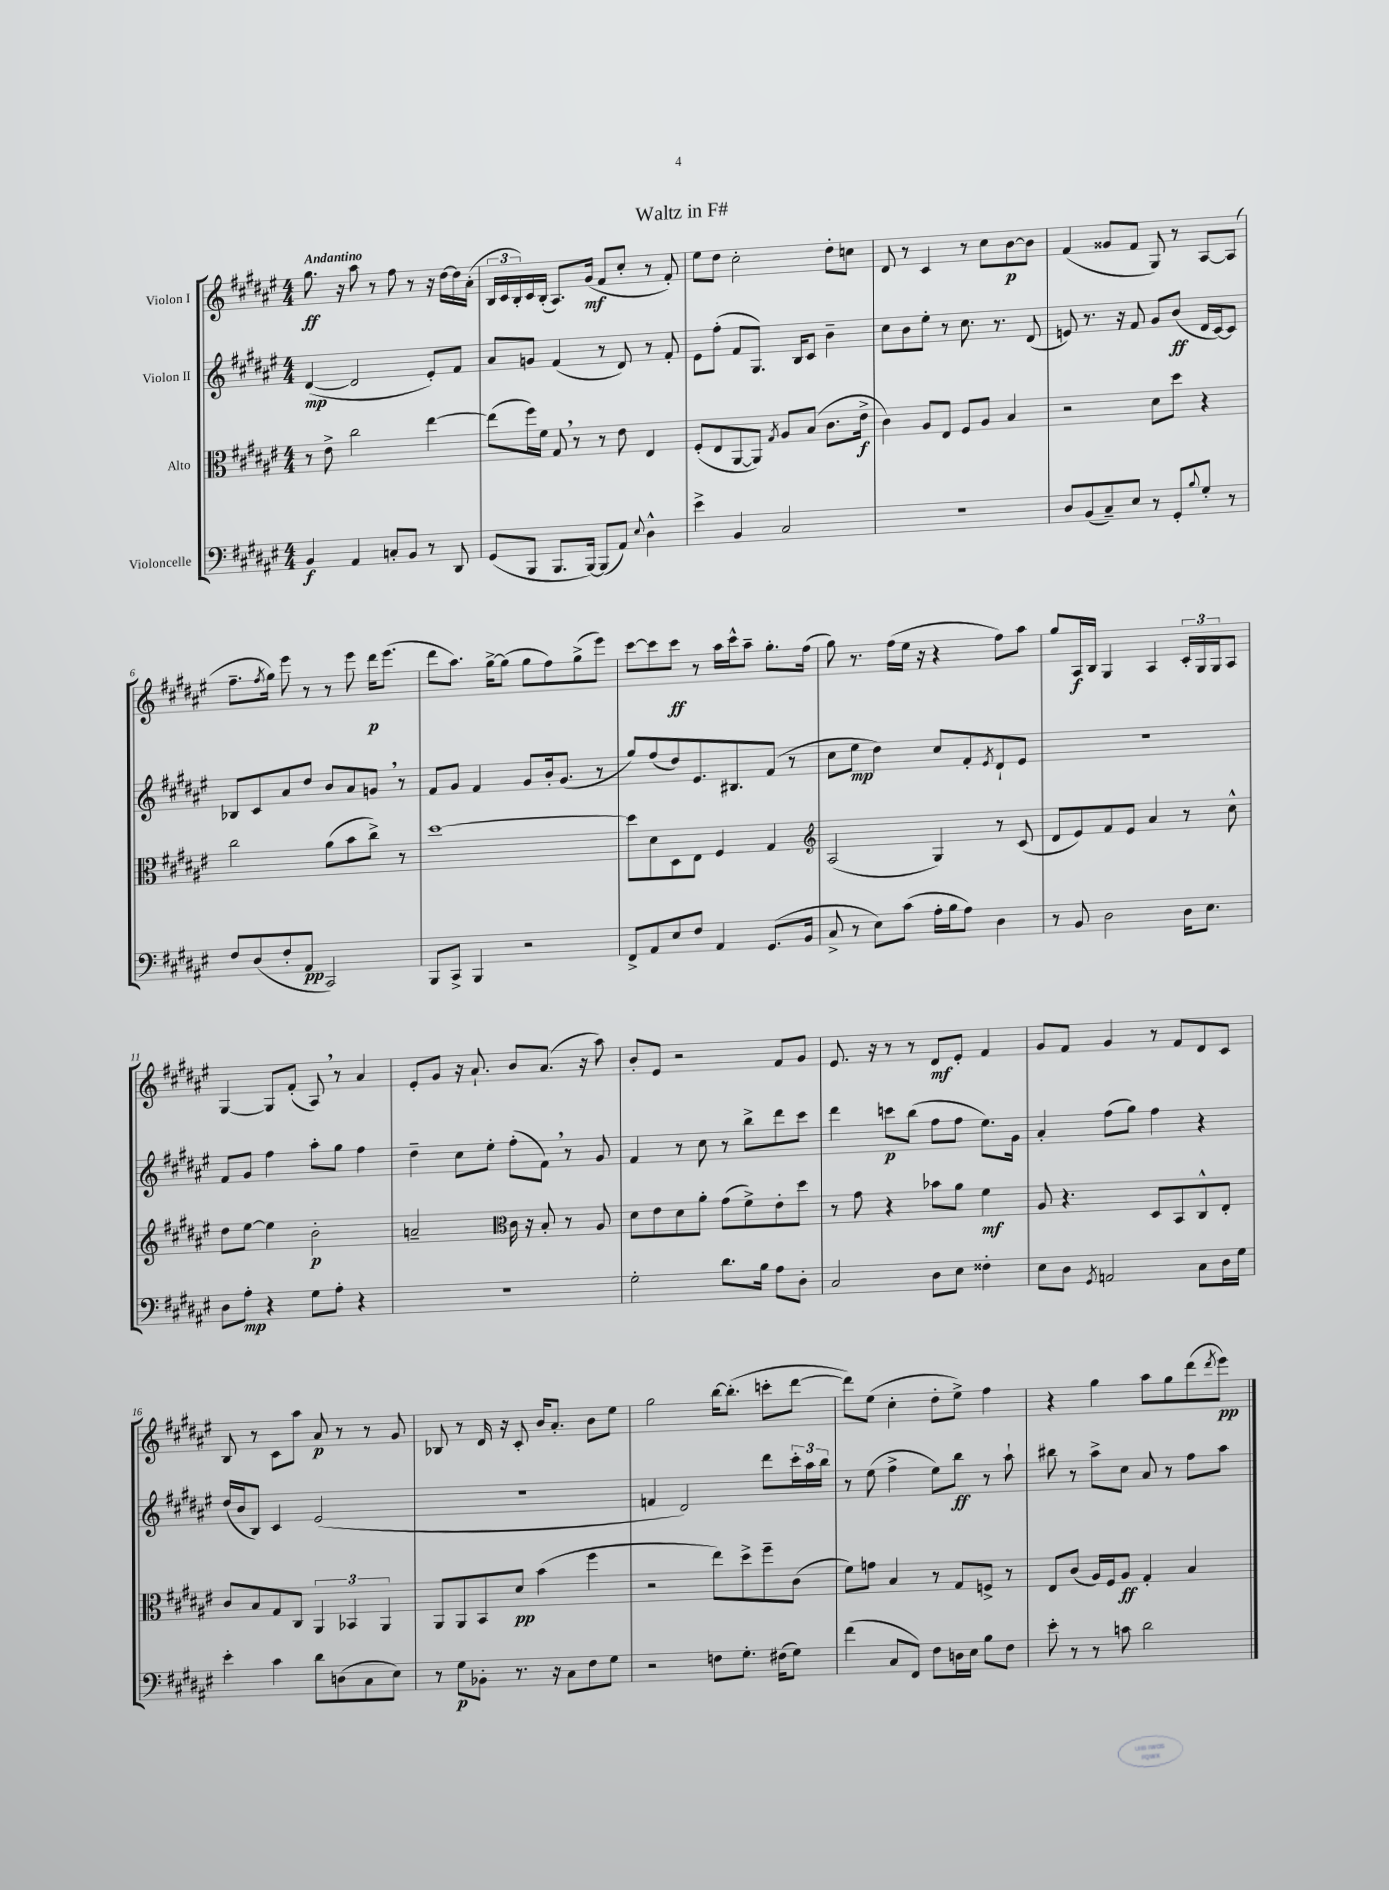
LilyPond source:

\header { title = "Waltz in F#" }
<<
\new StaffGroup <<
\new Staff = "s0" \with { instrumentName = "Violon I" } {
    \clef treble \key fis \major \numericTimeSignature \time 4/4 \tempo "Andantino"
    gis''8.\ff r16 ais''8 r8 fis''8 r8 r16 dis''16~ dis''16 ais'16-.( |
    \tuplet 3/2 { b16 cis'16 b16-.) } cis'16 b16-.( ais8.) gis'16\mf( fis'8 cis''8-. r8 fis'8-.) |
    eis''8 dis''8 cis''2-. dis''8-. c''8 |
    dis'8 r8 cis'4 r8 cis''8 b'8~\p b'8 |
    fis'4( gisis'8 fis'8 gis8) r8 ais8~ ais8( |
    fis''8.-- \acciaccatura { fis''8 } gis''16) eis'''8 r8 r8 eis'''8 dis'''16\p eis'''8.( |
    dis'''8 ais''8.) gis''16~-> gis''8( gis''8 fis''8) gis''8->( eis'''8) |
    cis'''8~ cis'''8 cis'''8\ff r8 ais''16 cis'''16-^ ais''8-- gis''8.-. fis''16( |
    gis''8) r8. fis''16( eis''16 r16 r4 fis''8) ais''8 |
    gis''8 ais16\f b16 gis4 ais4 \tuplet 3/2 { cis'16-. gis16 gis16 } ais8 |
    gis4~ gis8 fis'8-.( ais8) \breathe r8 ais'4 |
    eis'8-. gis'8 r16 ais'8.-! b'8 ais'8.( r16 ais''8) |
    b'8-. eis'8 r2 fis'8 gis'8 |
    eis'8. r16 r8 r8 dis'8\mf eis'8-. fis'4 |
    gis'8 fis'8 gis'4 r8 fis'8 dis'8 cis'8 |
    b8 r8 cis'8 ais''8 ais'8\p r8 r8 gis'8 |
    bes8 r8 dis'16 r16 cis'8-. b'16 ais'8.-. b'8 eis''8 |
    gis''2 b''16~ b''8.-.( c'''8-. dis'''8~ |
    dis'''8) eis''8( cis''4-. dis''8-. eis''8->) fis''4 |
    r4 gis''4 ais''8 gis''8 dis'''8( \acciaccatura { dis'''8 } eis'''8\pp) \bar "|." |
}
\new Staff = "s1" \with { instrumentName = "Violon II" } {
    \clef treble \key fis \major \numericTimeSignature \time 4/4
    dis'4~\mp( dis'2 eis'8-.) fis'8 |
    ais'8 g'8 fis'4( r8 dis'8) r8 fis'8-. |
    eis'8 fis''8-.( fis'8 gis8.) b16 cis'8 b'4-- |
    cis''8 b'8 eis''8-. r8 cis''8. r8. dis'8( |
    e'8) r8. r16 fis'8 gis'8 b'8\ff( dis'16 cis'16~) cis'8 |
    bes8 cis'8 ais'8 dis''8 b'8 ais'8 g'8 \breathe r8 |
    fis'8 gis'8 fis'4 gis'8 b'16-. gis'8.( r8 |
    gis''8) fis''8( dis''8) eis'8. bis8. fis'8( r8 |
    cis''8 eis''8\mp dis''4) cis''8 fis'8-. \acciaccatura { eis'8 } dis'8-! eis'8 |
    R1 |
    fis'8 gis'8 fis''4 ais''8-. gis''8 fis''4 |
    dis''4-- cis''8 eis''8-. fis''8-.( fis'8) \breathe r8 gis'8 |
    fis'4 r8 cis''8 r8 b''8-> dis'''8 cis'''8 |
    dis'''4 c'''8\p b''8( fis''8 fis''8 eis''8.) gis'16 |
    ais'4-. fis''8( gis''8) fis''4 r4 |
    dis''16( b'16 b8) cis'4 eis'2( |
    R1 |
    f'4 dis'2) dis'''8 \tuplet 3/2 { cis'''16-. ais''16 b''16 } |
    r8 eis''8( fis''4-> eis''8) b''8\ff r8 ais''8-! |
    bis''8 r8 ais''8-> cis''8 ais'8 r8 fis''8 ais''8 \bar "|." |
}
\new Staff = "s2" \with { instrumentName = "Alto" } {
    \clef alto \key fis \major \numericTimeSignature \time 4/4
    r8 eis'8-> cis''2 eis''4~ |
    eis''8( fis''16) fis'16 gis8 \breathe r8 r8 eis'8 eis4 |
    fis8-.( eis8 ais,8~ ais,8) \acciaccatura { gis8 } ais8 b8( cis'8. eis'16->\f |
    cis'4) ais8 eis8 fis8 ais8 b4 |
    r2 dis'8 dis''8 r4 |
    cis''2 ais'8( b'8 cis''8->) r8 |
    dis''1~ |
    dis''8 dis'8 dis8 eis8 fis4 gis4 |
    \clef treble ais2( gis4) r8 cis'8( |
    dis'8 eis'8) fis'8 eis'8 ais'4 r8 cis''8-^ |
    dis''8 eis''8~ eis''4 b'2-.\p |
    a'2-- \clef alto cis'16 r16 b8-. r8 ais8 |
    dis'8 eis'8 dis'8 ais'8-. gis'8( fis'8->) eis'8-. dis''8 |
    r8 gis'8 r4 bes'8 ais'8 fis'4\mf |
    ais8 r4. dis8 b,8 cis8-^ eis8-. |
    cis'8 b8 gis8 cis8 \tuplet 3/2 { ais,4 bes,4 ais,4 } |
    ais,8 ais,8 b,8 dis'8\pp b'4( fis''4 |
    r2 eis''8) dis''8-> fis''8-- cis'8( |
    fis'8) g'8 b4 r8 gis8 f8-> r8 |
    eis8 cis'8( ais16) fis16 ais8\ff gis4-. b4 \bar "|." |
}
\new Staff = "s3" \with { instrumentName = "Violoncelle" } {
    \clef bass \key fis \major \numericTimeSignature \time 4/4
    b,4\f ais,4 c8-. b,8 r8 dis,8 |
    gis,8( b,,8 b,,8. b,,16~) b,,8( ais,8) \appoggiatura { eis8 } dis4-^ |
    eis'4-> b,4 cis2 |
    R1 |
    dis8 b,8( cis8--) eis8 r8 gis,8-. \appoggiatura { b8 } gis8-. r8 |
    fis8 dis8( fis8-. ais,8\pp cis,2) |
    b,,8 cis,8-> b,,4 r2 |
    fis,8-> ais,8 eis8 fis8 ais,4 gis,8.( b,16 |
    cis8-> r8 eis8) cis'8( ais16-. b16 ais8) dis4 |
    r8 b,8 dis2 dis16 eis8. |
    dis8 ais8-.\mp r4 gis8 ais8-. r4 |
    R1 |
    gis2-. dis'8. b16 ais8 dis8-. |
    cis2 dis8 eis8 fisis4-. |
    eis8 dis8 \acciaccatura { gis,8 } a,2 cis8 dis16 gis16 |
    eis'4-. cis'4 dis'8 d8( cis8 eis8) |
    r8 gis8\p bes,8-. r8. r16 cis8 fis8 gis8 |
    r2 f8 gis8.-. fis16( gis8) |
    fis'4( cis8 fis,8) fis8 d16 eis16 b8 fis8 |
    eis'8-. r8 r8 c'8 dis'2 \bar "|." |
}
>>
>>
